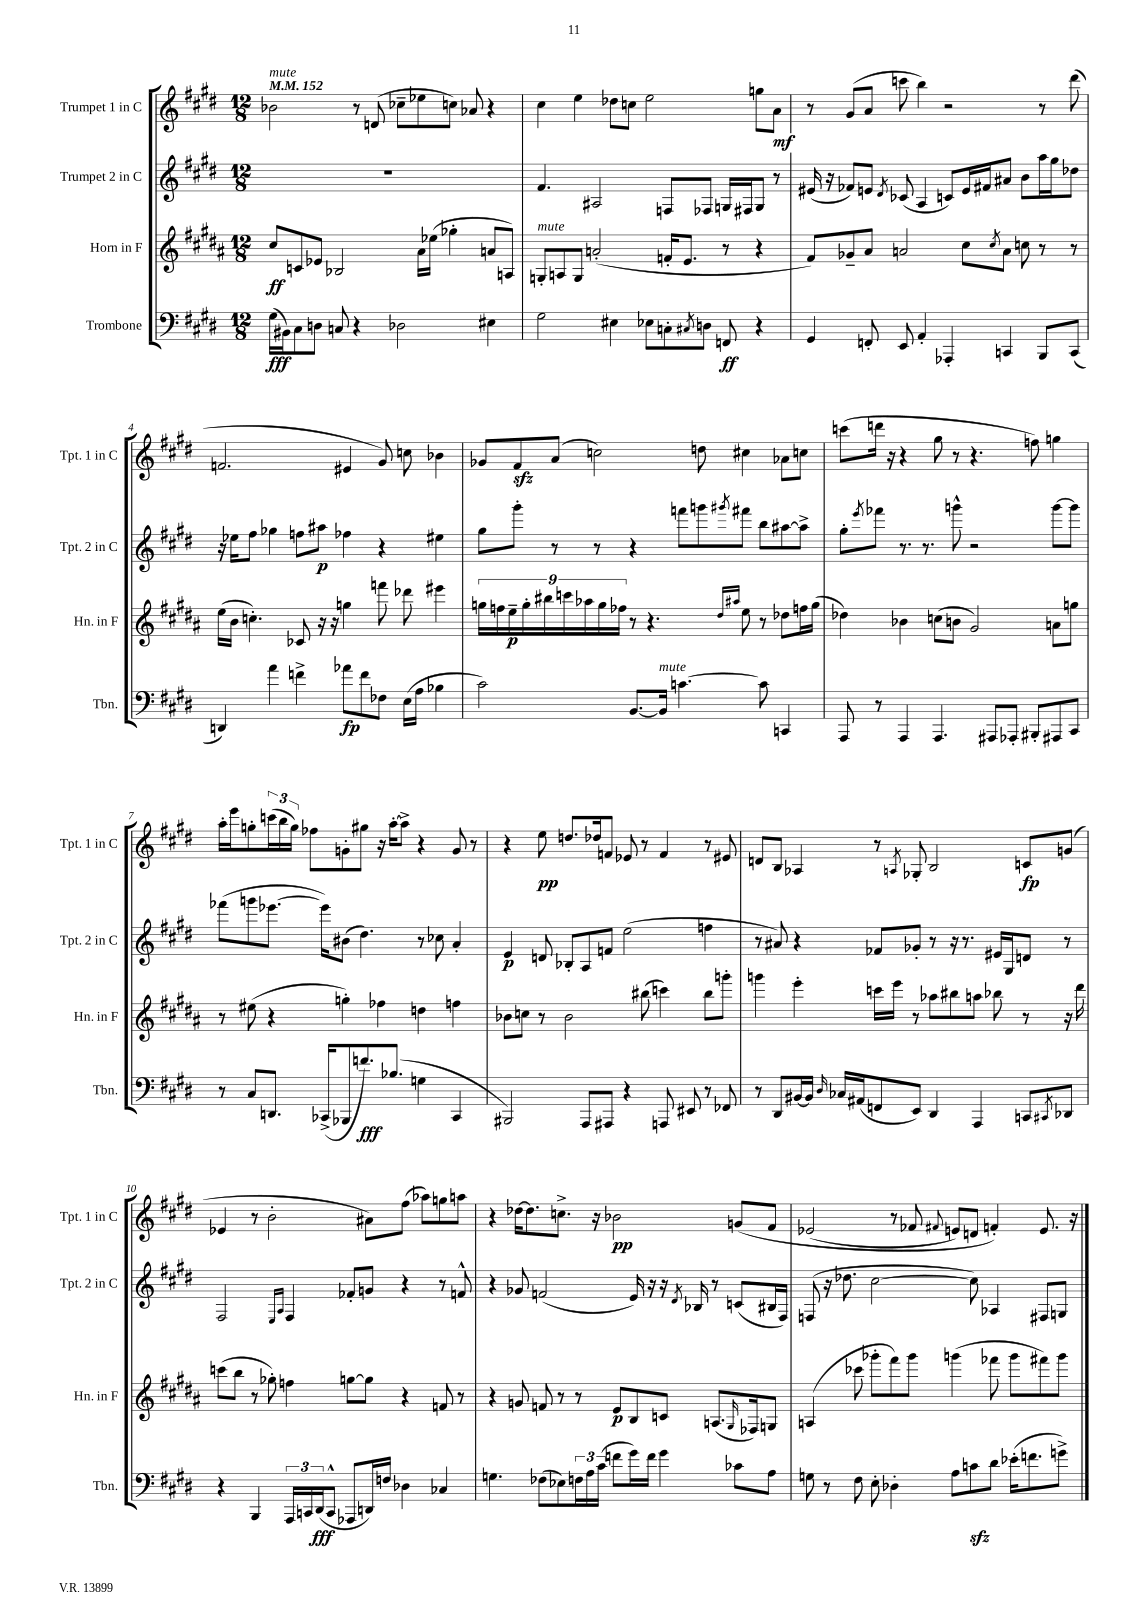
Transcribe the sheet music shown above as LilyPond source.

<<
\new StaffGroup <<
\new Staff = "s0" \with { instrumentName = "Trumpet 1 in C" shortInstrumentName = "Tpt. 1 in C" } {
    \clef treble \key e \major \numericTimeSignature \time 12/8 \tempo 4 = 152
    bes'2^\markup { \italic "mute" } r8 d'8( ces''8-- ees''8 c''8) aes'8 r4 |
    cis''4 e''4 des''8 c''8 e''2 g''8 a'8\mf |
    r8 gis'8( a'8 c'''8 b''4) r2 r8 dis'''8( |
    f'2. eis'4 gis'8) c''8 bes'4 |
    ges'8 fis'8\sfz a'8( c''2) d''8 cis''4 aes'8 c''8 |
    c'''8( d'''16 r16 r4 gis''8 r8 r4. f''8) g''4 |
    a''16-. e'''16 g''8-. \tuplet 3/2 { c'''16( b''16 g''16) } fes''8 g'8-. gis''8 r16 a''16~-. a''8-> r4 g'8 r8 |
    r4 e''8\pp d''8. des''16 f'8 ees'8 r8 f'4 r8 eis'8 |
    d'8 b8 aes4 r8 \acciaccatura { a8 } ges8-. b2 c'8\fp g'8( |
    ees'4 r8 b'2-. ais'8) fis''8( aes''8) g''8 a''8 |
    r4 des''16~ des''8. c''8.-> r16 bes'2\pp g'8\( fis'8 |
    ees'2( r8 fes'8 \appoggiatura { fis'8 } e'8) d'8 f'4-.\) e'8. r16 \bar "|." |
}
\new Staff = "s1" \with { instrumentName = "Trumpet 2 in C" shortInstrumentName = "Tpt. 2 in C" } {
    \clef treble \key e \major \numericTimeSignature \time 12/8
    R1. |
    fis'4. ais2 f8 fes8 g16 fis16 g8 r8 |
    eis'16( r16 fes'8) e'8 \acciaccatura { dis'8 } ces'8( a4 c'8) e'16 fis'16 ais'8 b'8 a''16 gis''16 des''8 |
    r16 ees''16 fis''8 ges''4 f''8 ais''8\p fes''4 r4 eis''4 |
    gis''8 gis'''8-. r8 r8 r4 f'''8 g'''8 \acciaccatura { gis'''8 } fis'''8 b''8 ais''8~ ais''8-> |
    gis''8-. \acciaccatura { e'''8 } fes'''8 r8. r8. g'''8-^ r2 g'''8~ g'''8 |
    fes'''8( g'''8 ees'''8.~ ees'''16) bis'8( dis''4.) r8 ces''8 a'4-. |
    e'4\p d'8 bes8-. a8 f'8 e''2( f''4 |
    r8 ais'8) r4 fes'8 ges'8-. r8 r16 r8. eis'16 gis16 d'8 r8 |
    fis2 \grace { e16 a16 } fis4 fes'8-. g'8 r4 r8 f'8-^ |
    r4 ges'8 f'2( e'16) r16 r16 \acciaccatura { dis'8 } bes16 r8 c'8( bis16 fis16) |
    f8( r16 des''8. cis''2~ cis''8) aes4 fis8 g8 \bar "|." |
}
\new Staff = "s2" \with { instrumentName = "Horn in F" shortInstrumentName = "Hn. in F" } {
    \clef treble \key b \major \numericTimeSignature \time 12/8
    cis''8\ff c'8 ees'8 bes2 ais'16 ees''16( ges''4-. a'8 a8) |
    g8-.^\markup { \italic "mute" } a8 g8 a'2-.( f'16-. e'8. r8 r4 |
    fis'8) ges'8-- ais'8 a'2 cis''8 \acciaccatura { cis''8 } a'8 c''8 r8 r8 |
    e''16( b'16 c''4.-.) ces'8 r16 r16 g''4 f'''8 des'''8 eis'''4 |
    \tuplet 9/8 { g''16 f''16 e''16--\p g''16-. bis''16 c'''16 aes''16 g''16 fes''16 } r8 r4. \grace { dis''16 ais''16 } e''8 r8 des''8 f''16 g''16( |
    des''4) bes'4 c''8( b'8 gis'2) a'8 g''8 |
    r8 eis''8( r4 g''4-.) fes''4 d''4 f''4 |
    bes'8 c''8 r8 bes'2 bis''8( c'''4) bis''8 g'''8-. |
    g'''4 e'''4-. c'''16 e'''16 r8 aes''8 bis''8 a''8 bes''8 r8 r16 dis'''16 |
    c'''8( b''8 r8 ges''8-.) f''4 g''8~ g''8 r4 f'8 r8 |
    r4 g'8 f'8 r8 r8 e'8\p b8 c'8 a8.( \grace { gis16 } fes16) g8 |
    a4( ces'''8 ges'''8-. fis'''8) ges'''8 g'''4( fes'''8 g'''8 fis'''8) g'''8 \bar "|." |
}
\new Staff = "s3" \with { instrumentName = "Trombone" shortInstrumentName = "Tbn." } {
    \clef bass \key e \major \numericTimeSignature \time 12/8
    gis16\fff( bis,16) cis8 d8 c8 r4 des2 eis4 |
    gis2 eis4 ees8 c8-. \acciaccatura { cis8 } d8 f,8\ff r4 |
    gis,4 f,8-. e,8 a,4-. aes,,4-. c,4 b,,8 c,8( |
    d,4) a'4 f'4-> aes'8\fp f'8 fes8 e16( a16 bes4 |
    cis'2) b,8.~ b,16^\markup { \italic "mute" } c'4.~ c'8 c,4 |
    a,,8 r8 a,,4 a,,4. ais,,8 aes,,8-. bis,,8-. ais,,8 cis,8 |
    r8 cis8 d,8. ces,16->( bes,,8 f'8.\fff) bes8.( g4 ces,4 |
    bis,,2) a,,8 ais,,8 r4 a,,8 eis,8 r8 fes,8 |
    r8 dis,8 bis,16~ bis,16 \grace { dis16 } ces16 ais,16( f,8 e,8) dis,4 a,,4 c,8 \acciaccatura { cis,8 } des,8 |
    r4 b,,4 \tuplet 3/2 { a,,16 c,16 dis,16\fff( } c,8-^ aes,,8 d,16) f16 des4 ces4 |
    g4. fes8( ees8) \tuplet 3/2 { f16 a16 cis'16( } f'8 gis'16) f'16 gis'4 ces'8 a8 |
    g8 r8 fis8 e8-. des4-. a8 c'8\sfz dis'8 ees'16-.( f'8. g'8->) \bar "|." |
}
>>
>>
